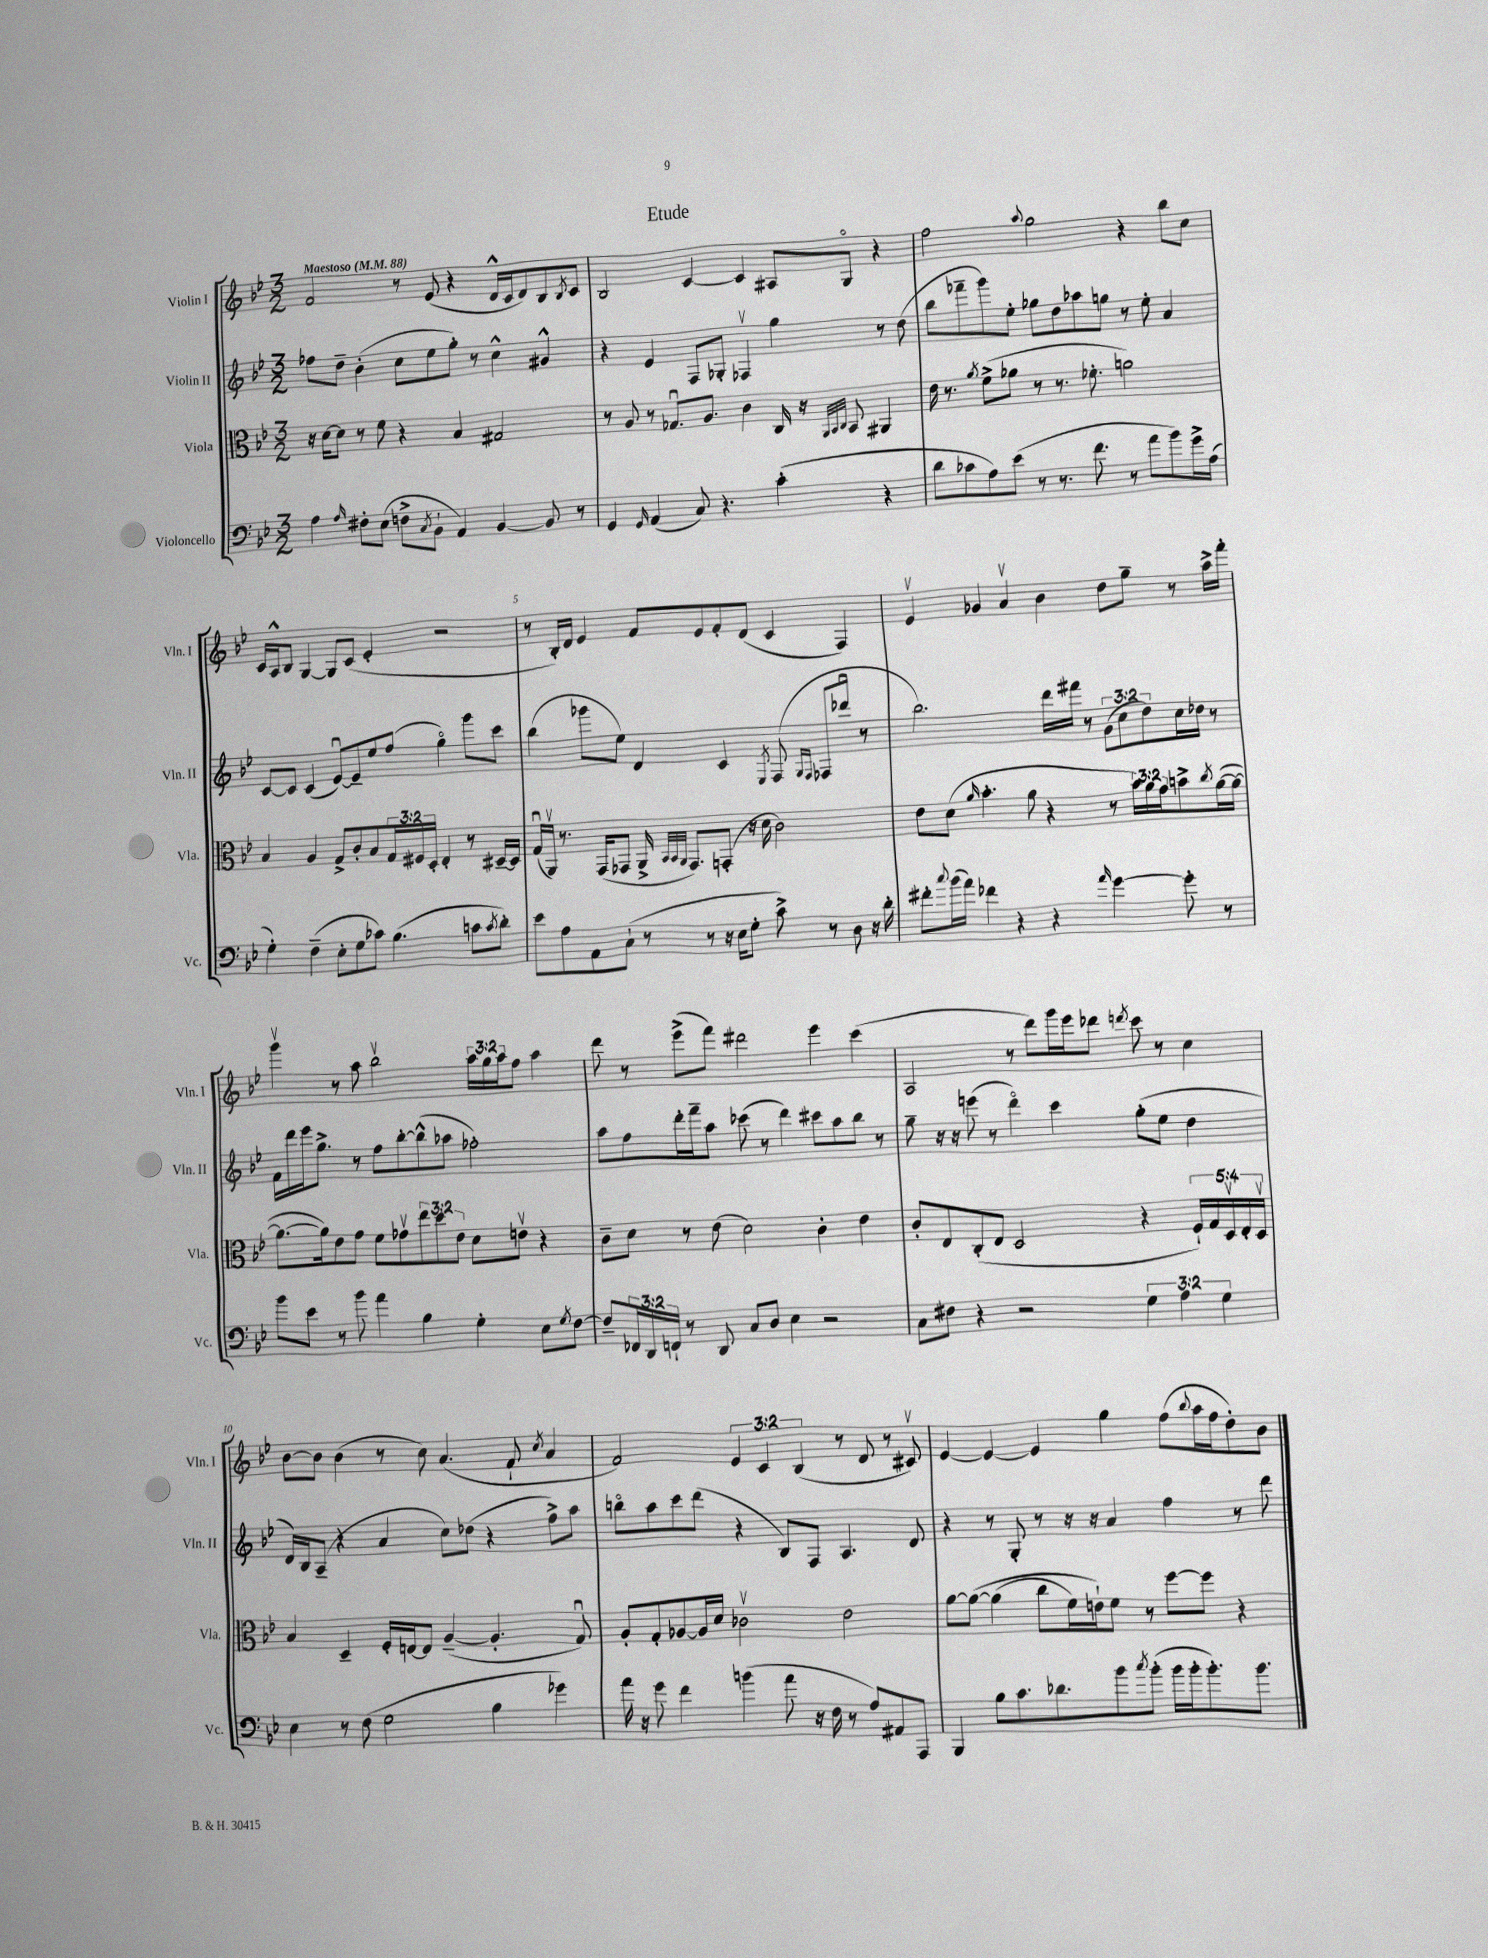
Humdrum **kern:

**kern	**kern	**kern	**kern
*staff4	*staff3	*staff2	*staff1
*clefF4	*clefC3	*clefG2	*clefG2
*k[b-e-]	*k[b-e-]	*k[b-e-]	*k[b-e-]
*M3/2	*M3/2	*M3/2	*M3/2
*MM88	*MM88	*MM88	*MM88
4A	16r	8ff-	2f
.	[16d	.	.
.	8d]	8dd~	.
16qqA	.	.	.
8F#'	8r	(4b-'	.
(8E-	8f	.	.
8F^	4r	8cc	8r
8qC	.	.	.
8BB-`	.	8ee-	(8e-
4AA)	4B-	8gg')	4r
.	.	8r	.
[4BB-	2G#	4cc^^	16d^^
.	.	.	16c
.	.	.	8d)
8BB-]	.	4g#^^	8B-
.	.	.	8qB-
8r	.	.	8c
=	=	=	=
4GG	8r	4r	2B-
.	8A	.	.
16qqGG	.	.	.
(4AA	8r	4e-	.
.	8.G-u	.	.
8C)	.	8F	[4c
.	8.A	.	.
4.r	.	8G-'	.
.	4c	4F-v	4c]
(4c'	16C	4gg	8A#
.	16r	.	.
.	32qqAA	.	.
.	32qqBB-	.	.
.	32qqC	.	.
.	8BB-	.	8Go
4r	4AA#	8r	4r
.	.	(8dd	.
=	=	=	=
8d	16e-	8bb-	2ff
.	8.r	.	.
8c-	.	8fff-~	.
.	8qa	.	.
8A)	(8f^	8ggg)	.
(8e-	8a-	8ee-'	.
.	.	.	8qqaa
8r	8r	8gg-	2gg
8.r	8.r	8dd	.
.	.	8aa-	.
8.f	8.f-'	.	.
.	.	8gg	.
8r	2a)	8r	4r
8a	.	8ee-'	.
8b-)	.	4a	8bb-
16g^	.	.	8cc
(16A	.	.	.
=	=	=	=
4G')	4B-	[8c	16c
.	.	.	16A^^
.	.	8c]	8B-
(4F~	4A	(4c	[4G
8E-'	8G^	[8e-u)	8G]
8G	8c'	8e-~]	(8c
8c-)	8B-	8ee-	4e-'
(4.B-	24G	(8ff	.
.	24F#	.	.
.	24D'	.	.
.	4E-'	4ggo)	2r
8c	8r	8ggg	.
8qc	.	.	.
8d')	[16D#~	8ccc	.
.	16D#]	.	.
=	=	=	=
8e-	(16Gu	(4bb-	8r
.	16AAv)	.	.
8A	8.r	.	16B-')
.	.	.	16d
8AA	.	8ggg-	4e-
.	(16GG	.	.
(8C`	8GG-	8ee-)	.
8r	16AA^	4d	8f
.	32qqBB-	.	.
.	32qqBB-	.	.
.	32qqAA	.	.
.	8.GG-)	.	.
8r	.	.	8e-
16r	(8GG'	4c	8f'
16E-	.	.	.
8G'	16r	.	(8d
.	16d	.	.
.	.	8qE-	.
8c^)	2c)	(8F	4c
.	.	16qqG	.
.	.	16qqF	.
8r	.	8F-	.
8D	.	8ddd-u	4F)
16r	.	8r	.
16d'	.	.	.
=	=	=	=
8f#'	8e-	2.bb-)	4e-v
8qqcc	.	.	.
(16b-	(8d	.	.
16a)	.	.	.
.	16qqa	.	.
4f-	4.b-'	.	4g-
4r	.	.	4av
.	8a	.	.
4r	4r	16ddd	4b-
.	.	16fff#	.
.	.	8r	.
16qqa	.	.	.
[4g	8r	(12g	8dd
.	.	12cc	.
.	24b-)	.	8gg~
.	24a	12dd)	.
.	24g	.	.
8g']	8b^	16cc	8r
.	.	16dd-	.
.	8qcc	.	.
8r	([16a	8r	16aa^
.	16a_	.	16fff'
=	=	=	=
8b-	8.a_	16f	4gggv
.	.	16ddd	.
8e-	.	16eee-	.
.	16a])	8.gg^	.
8r	8e-	.	8r
8b-	8g	8r	8aa
4a	8f	8ff	2bb-v
.	8g-v	[8bb-'	.
4B-	12ee-	(8bb-^^]	.
.	12dd	.	.
.	.	8aa-	.
.	12e-	.	.
4G'	8d	2ff-')	24aa
.	.	.	24gg
.	.	.	24aa
.	8ev	.	8ff
8E-	4r	.	4aa
8qG	.	.	.
[8F	.	.	.
=	=	=	=
8F~]	8c~	8aa	8ddd
24FF-	8d	8ff	8r
24DD	.	.	.
24FF`	.	.	.
8r	8r	16ddd'	(8eee-^
.	.	16fff~	.
8DD	(8e-	8aa	8fff)
8C	2d)	(8ccc-	2ddd#
8D	.	8r	.
4E-	.	4ddd)	.
2r	4c'	8ccc#	4eee-
.	.	8aa	.
.	4e-	8bb-	(4ccc
.	.	8r	.
=	=	=	=
8C	8c'	8gg~	2A
8F#	8E-	16r	.
.	.	16r	.
4r	(8C'	(8eee	.
.	8E-	8r	.
2r	2D	4dddo)	8r
.	.	.	8ddd)
.	.	4ccc	16ggg
.	.	.	16eee-
.	.	.	8ddd-
.	.	.	8qddd
6G	4r	(8gg'	8ccc
.	.	8ee-	8r
6A	.	.	.
.	20F`)	4dd	4cc
.	20G	.	.
6G	.	.	.
.	20Dv	.	.
.	20E-'	.	.
.	20Dv	.	.
=	=	=	=
4E-	4B-	16d)	[8b-
.	.	16B-	.
.	.	(8A~	8b-]
8r	4D~	4r	(4b-
(8F	.	.	.
2G	16F'	4a	8r
.	[16E	.	.
.	8E]	.	8cc)
.	([4A~	8cc)	(4.a
.	.	(8dd-	.
4B-	4.A']	4r	.
.	.	.	8f`
.	.	.	8qcc
4g-)	.	8ff^)	4a
.	8Gu)	8aa	.
=	=	=	=
16a	8A'	8bbo	2f)
16r	.	.	.
8g	8G'	8aa	.
4f	[8A-	8ccc	.
.	16A-]	(8ddd	.
.	16d	.	.
(4b	2c-v	4r	6e-
.	.	.	6c
8a	.	8B-)	.
.	.	.	(6B-
16r	.	8F	.
16F	.	.	.
8r	2e-	4.A	8r
8A)	.	.	8d
8AA#	.	.	8r
8AAA	.	8d	8c#v)
=	=	=	=
4BBB-	[8a	4r	[4e-
.	&(8a_	.	.
8B-	(4a]	8r	4e-_
8.c	.	8G'	.
.	8cc	8r	4e-]
8.d-	.	.	.
.	16f)	16r	.
.	16e`&)	16r	.
8b-	8f	4a	4gg
8qcc	.	.	.
(8b-'	8r	.	.
16b-	[8ff	4ff	(8ff
16b-'	.	.	.
.	.	.	8qqbb-
8.b-')	8ff]	.	16aa
.	.	.	16ff
.	4r	8r	8dd')
8.b-	.	.	.
.	.	8ddd	8b-
==	==	==	==
*-	*-	*-	*-
